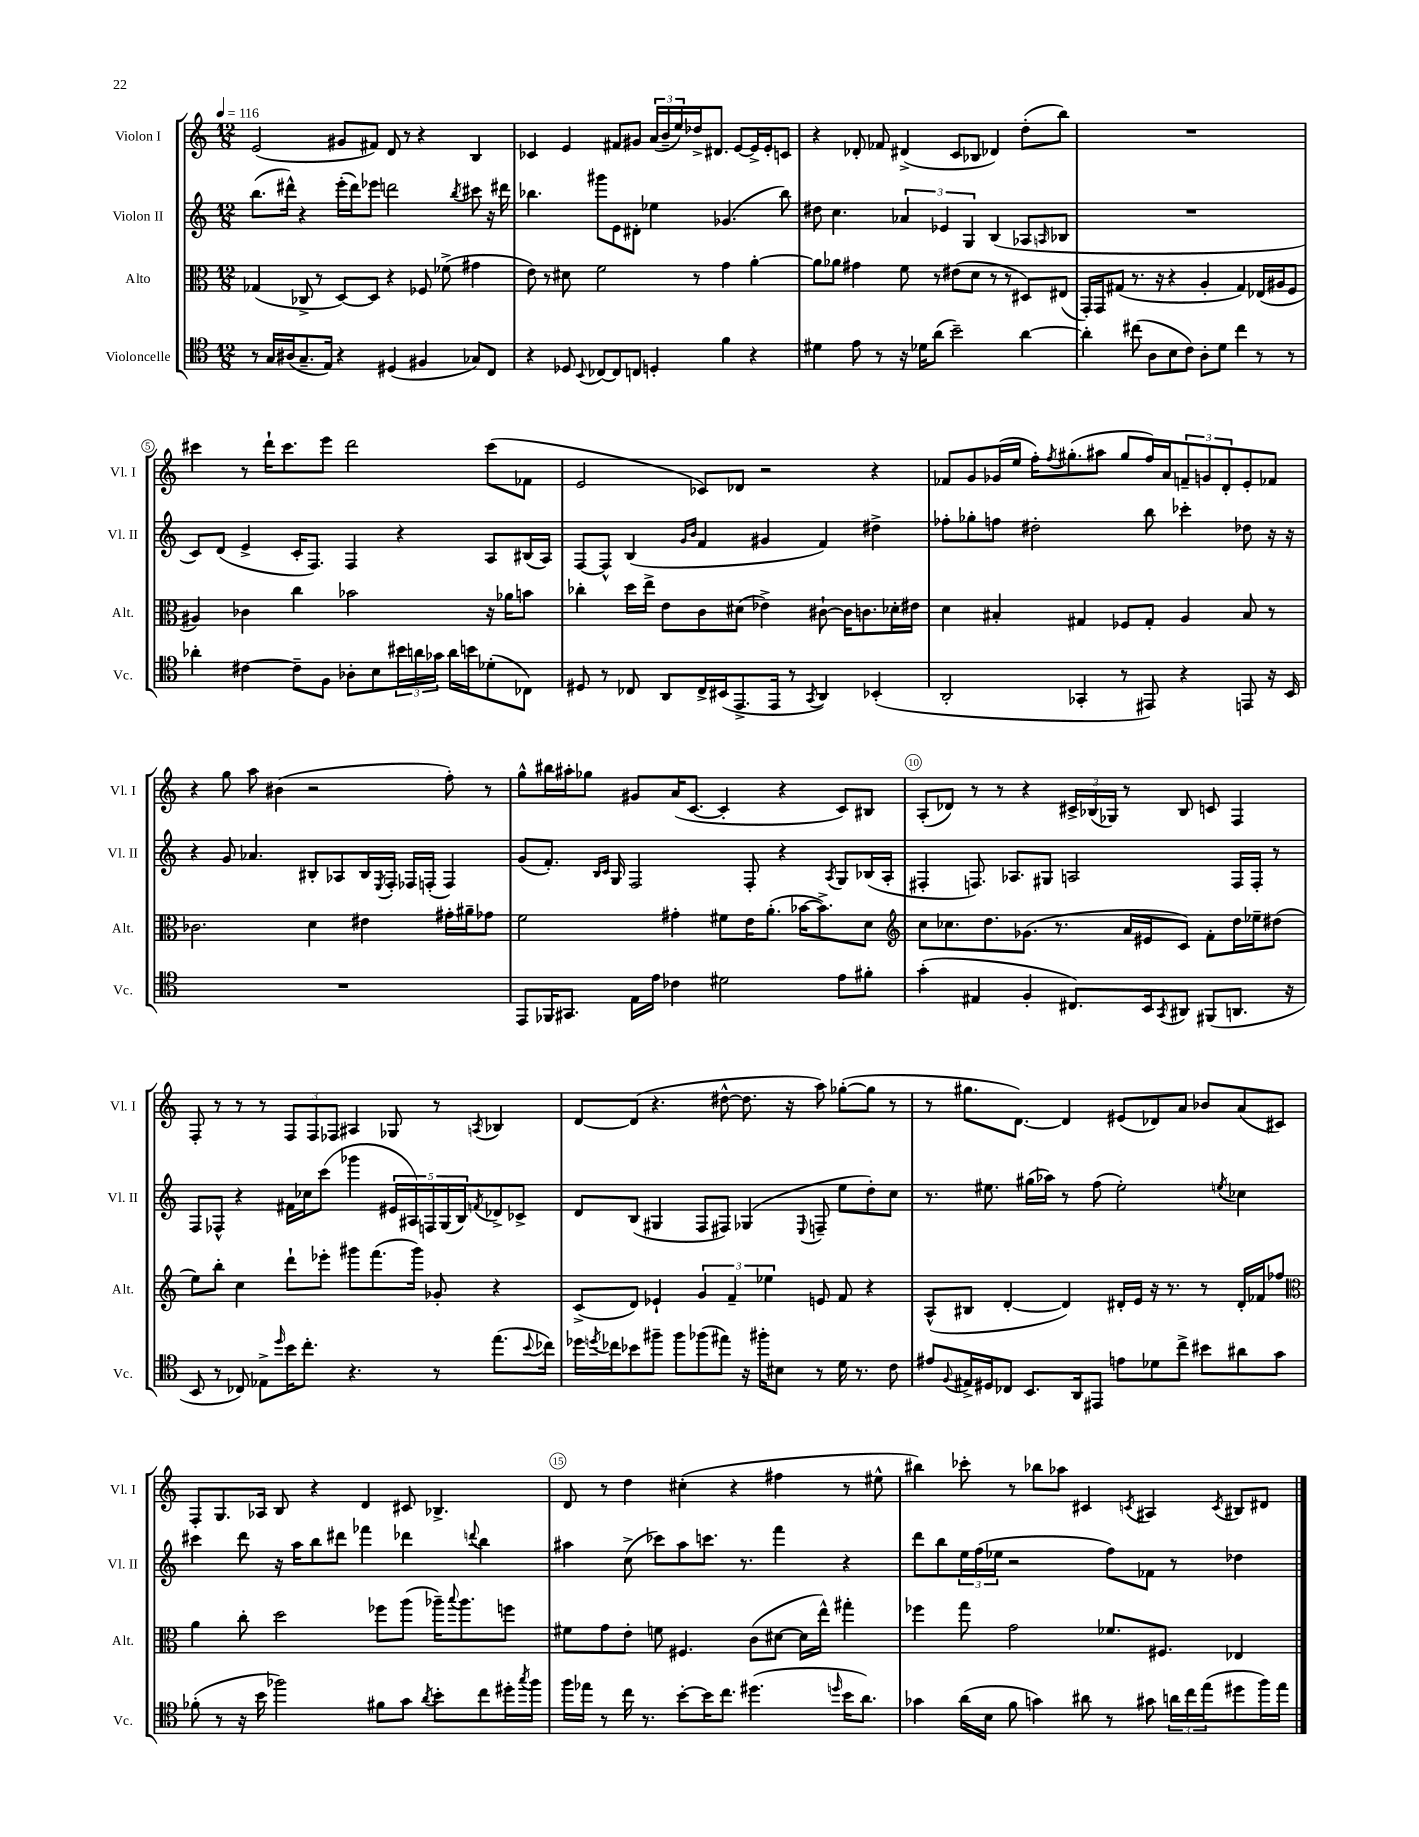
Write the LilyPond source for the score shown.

<<
\new StaffGroup <<
\new Staff = "s0" \with { instrumentName = "Violon I" shortInstrumentName = "Vl. I" } {
    \clef treble \key c \major \numericTimeSignature \time 12/8 \tempo 4 = 116
    e'2( gis'8 fis'8) d'8 r8 r4 b4 |
    ces'4 e'4 fis'8 gis'8 \tuplet 3/2 { a'16( b'16-- e''16) } des''16-> dis'8. e'8~ e'16-> e'16-. c'8 |
    r4 des'8-. fes'8 dis'4->( c'8 bes8 des'4) d''8-.( b''8) |
    R1. |
    cis'''4 r8 d'''16-! cis'''8. e'''8 d'''2 cis'''8( fes'8 |
    e'2 ces'8) des'8 r2 r4 |
    fes'8 g'8 ges'16( e''16 f''16-.) \acciaccatura { f''8 } gis''8.-.( ais''8 gis''8 f''16) a'16 \tuplet 3/2 { f'8-- g'8 d'8-. } e'8-. fes'8 |
    r4 g''8 a''8 bis'4( r2 f''8-.) r8 |
    g''8-^ bis''16 ais''16-. ges''8 gis'8 a'16( c'8.~ c'4-. r4 c'8) bis8 |
    a8-.( des'8) r8 r8 r4 \tuplet 3/2 { cis'16-> bes16( ges16) } r8 bes8 c'8 f4 |
    f8-. r8 r8 r8 \tuplet 3/2 { f8 f8 fes8 } ais4 ges8 r8 \acciaccatura { a8 } bes4 |
    d'8~ d'8( r4. dis''8~-^ dis''8. r16 a''8) ges''8~-.( ges''8 r8 |
    r8 gis''8. d'8.~) d'4 eis'8( des'8) a'8 bes'8 a'8( cis'8) |
    f8-. g8. aes16 b8 r4 d'4 cis'8 bes4.-> |
    d'8 r8 d''4 cis''4-.( r4 fis''4 r8 eis''8-^ |
    bis''4) ces'''8-. r8 bes''8 aes''8 cis'4 \acciaccatura { c'8 } ais4 \acciaccatura { c'8 } bis8 dis'8 \bar "|." |
}
\new Staff = "s1" \with { instrumentName = "Violon II" shortInstrumentName = "Vl. II" } {
    \clef treble \key c \major \numericTimeSignature \time 12/8
    b''8.( dis'''16-^) r4 e'''16-.( dis'''16) ees'''8 d'''2 \acciaccatura { b''8 } cis'''8 r16 dis'''16 |
    bes''4. gis'''8 e'8 dis'8-. ees''4 ges'4.( bes''8) |
    dis''8 c''4. \tuplet 3/2 { aes'4 ees'4 g4 } b4( aes8 \grace { a16 } bes8 |
    R1. |
    c'8) d'8( e'4-> c'16-. f8.) f4 r4 a8 bis16( a16) |
    f8~ f8-^ b4( \grace { g'16 b'16 } f'4 gis'4 f'4) dis''4-> |
    fes''8-. ges''8-. f''8 dis''2-. b''8 ces'''4-. des''8 r16 r16 |
    r4 g'8 aes'4. bis8-. aes8 bis16 \acciaccatura { e8 } f16-. fes16 f16-.( f4) |
    g'8( f'8.-.) \grace { b16 c'16 } g16 f2 f8-. r4 \acciaccatura { a8 } g8 bes16( a16-. |
    fis4-. f8.) aes8. gis8 a2 f16 f16-. r8 |
    f8 fes8-^ r4 fis'16 ces''16 c'''8( ges'''4 \tuplet 5/4 { eis'16 ais16) f16 g16( b16) } \acciaccatura { f'8 } des'8-> ces'8-> |
    d'8 b8( gis4 f8 fis8) ges4( \appoggiatura { e8 } f8-- e''8 d''8-.) c''8 |
    r8. eis''8. gis''16( aes''16) r8 f''8( eis''2-.) \acciaccatura { e''8 } ces''4 |
    cis'''4 d'''8 r16 a''16 b''8 dis'''8 fes'''4 des'''4 \appoggiatura { d'''8 } b''4 |
    ais''4 c''8->( ces'''8) ais''8 c'''8. r8. f'''4 r4 |
    d'''8 b''8 \tuplet 3/2 { e''16 f''16( ees''16 } r2 f''8) fes'8 r8 des''4 \bar "|." |
}
\new Staff = "s2" \with { instrumentName = "Alto" shortInstrumentName = "Alt." } {
    \clef alto \key c \major \numericTimeSignature \time 12/8
    ges4( ces8-> r8 d8~) d8 r4 fes8 fes'8->( gis'4 |
    e'8) r8 dis'8 f'2 r8 g'4 a'4~-. |
    a'8 aes'8 gis'4 f'8 r8 eis'8( d'8 r8 r8 dis8) eis8( |
    g,16-.) g,16 gis8( r8. r16 r4 a4-. gis4) ees16( ais16 f8 |
    ais4) ces'4 c''4 bes'2 r16 aes'16 b'8 |
    ces''4-. d''16 e''16-> e'8 c'8 dis'8( ees'4->) cis'8~-! cis'16 c'8. des'16-. eis'16 |
    d'4 bis4-. gis4 fes8 gis8-. a4 bis8 r8 |
    ces'2. d'4 eis'4 gis'16-. ais'16-- ges'8 |
    f'2 gis'4-. fis'8 e'16 a'8.-.( bes'16~ bes'8.->) d'8 |
    \clef treble c''8 ces''8. d''8. ges'8.( r8. a'16 eis'16 c'8) f'8-. d''16 ees''16-- dis''8( |
    e''8) b''8-. c''4 d'''8-! ees'''8-. gis'''8 f'''8.( gis'''16) ges'8-. r4 |
    c'8->( d'8) ees'4-! \tuplet 3/2 { g'4 f'4-- ees''4 } e'8 f'8 r4 |
    a8-^( bis8 d'4~-. d'4) dis'16-. e'16 r16 r8. r8 dis'16-. fes'16 fes''8 |
    \clef alto a'4 c''8-. d''2 fes''8 a''8( aes''16--) \appoggiatura { b''8 } aes''8. f''8 |
    fis'8 g'8 e'8-. f'8 fis4. c'8( dis'8~ dis'16 e''16-^) gis''4-. |
    fes''4 g''8 g'2 fes'8. fis8. ees4 \bar "|." |
}
\new Staff = "s3" \with { instrumentName = "Violoncelle" shortInstrumentName = "Vc." } {
    \clef tenor \key c \major \numericTimeSignature \time 12/8
    r8 g16 ais16( g8.-- e16) r4 dis4( fis4 ges8) c8 |
    r4 des8 \appoggiatura { b,8 } ces8~ ces8 c8 d4-. f'4 r4 |
    dis'4 e'8 r8 r16 des'16 a'8( b'2--) a'4~ |
    a'4-. cis''8( a8 b8 c'8) a8-. d'8 cis''4 r8 r8 |
    aes'4-. cis'4~ cis'8-- f8 aes8-. b8 \tuplet 3/2 { bis'16 a'16 ges'16 } a'16 b'16 des'8-.( ces8) |
    dis8 r8 ces8 a,8 ces16-> bis,16( e,8.-> e,16 r8 \acciaccatura { g,8 } a,4) bes,4-.( |
    a,2-. ges,4-. r8 eis,8) r4 e,8 r16 b,16 |
    R1. |
    e,8 fes,16 gis,8. e16 e'16 ces'4 dis'2 e'8 fis'8-. |
    g'4-.( eis4 f4-. cis8.) b,16 \acciaccatura { g,8 } ais,8 fis,8( a,8. r16 |
    b,8 r8 ces8) ees8-> \grace { d''16 } b'16 c''8.-. r4. r8 e''8.( \appoggiatura { b'8 } ces''16) |
    des''16 \acciaccatura { d''8 } ces''16 bes'8 fis''8-- fis''8 fes''8( eis''8) r16 fis''16-. bis8 r8 d'16 r8. c'8 |
    eis'8 \appoggiatura { f8 } eis16-> dis16 ces8 b,8. a,16 eis,8 e'8 des'8 c''8-> bis'8 ais'8 g'8 |
    fes'8-.( r8 r16 b'16 fes''2) fis'8 g'8 \acciaccatura { a'8 } b'8-. c''8 dis''16-. \acciaccatura { g''8 } fes''16 |
    f''16 ees''16 r8 c''16 r8. b'8~-. b'16 c''8. dis''4.( \grace { d''16 } b'16 a'8.) |
    ges'4 a'16( b16 f'8 g'4) ais'8 r8 gis'8 \tuplet 3/2 { a'16 c''16 e''16( } dis''8 f''16) e''16 \bar "|." |
}
>>
>>
\layout { \context { \Score \override BarNumber.break-visibility = ##(#f #t #t) barNumberVisibility = #(every-nth-bar-number-visible 5) \override BarNumber.stencil = #(make-stencil-circler 0.1 0.3 ly:text-interface::print) } }
